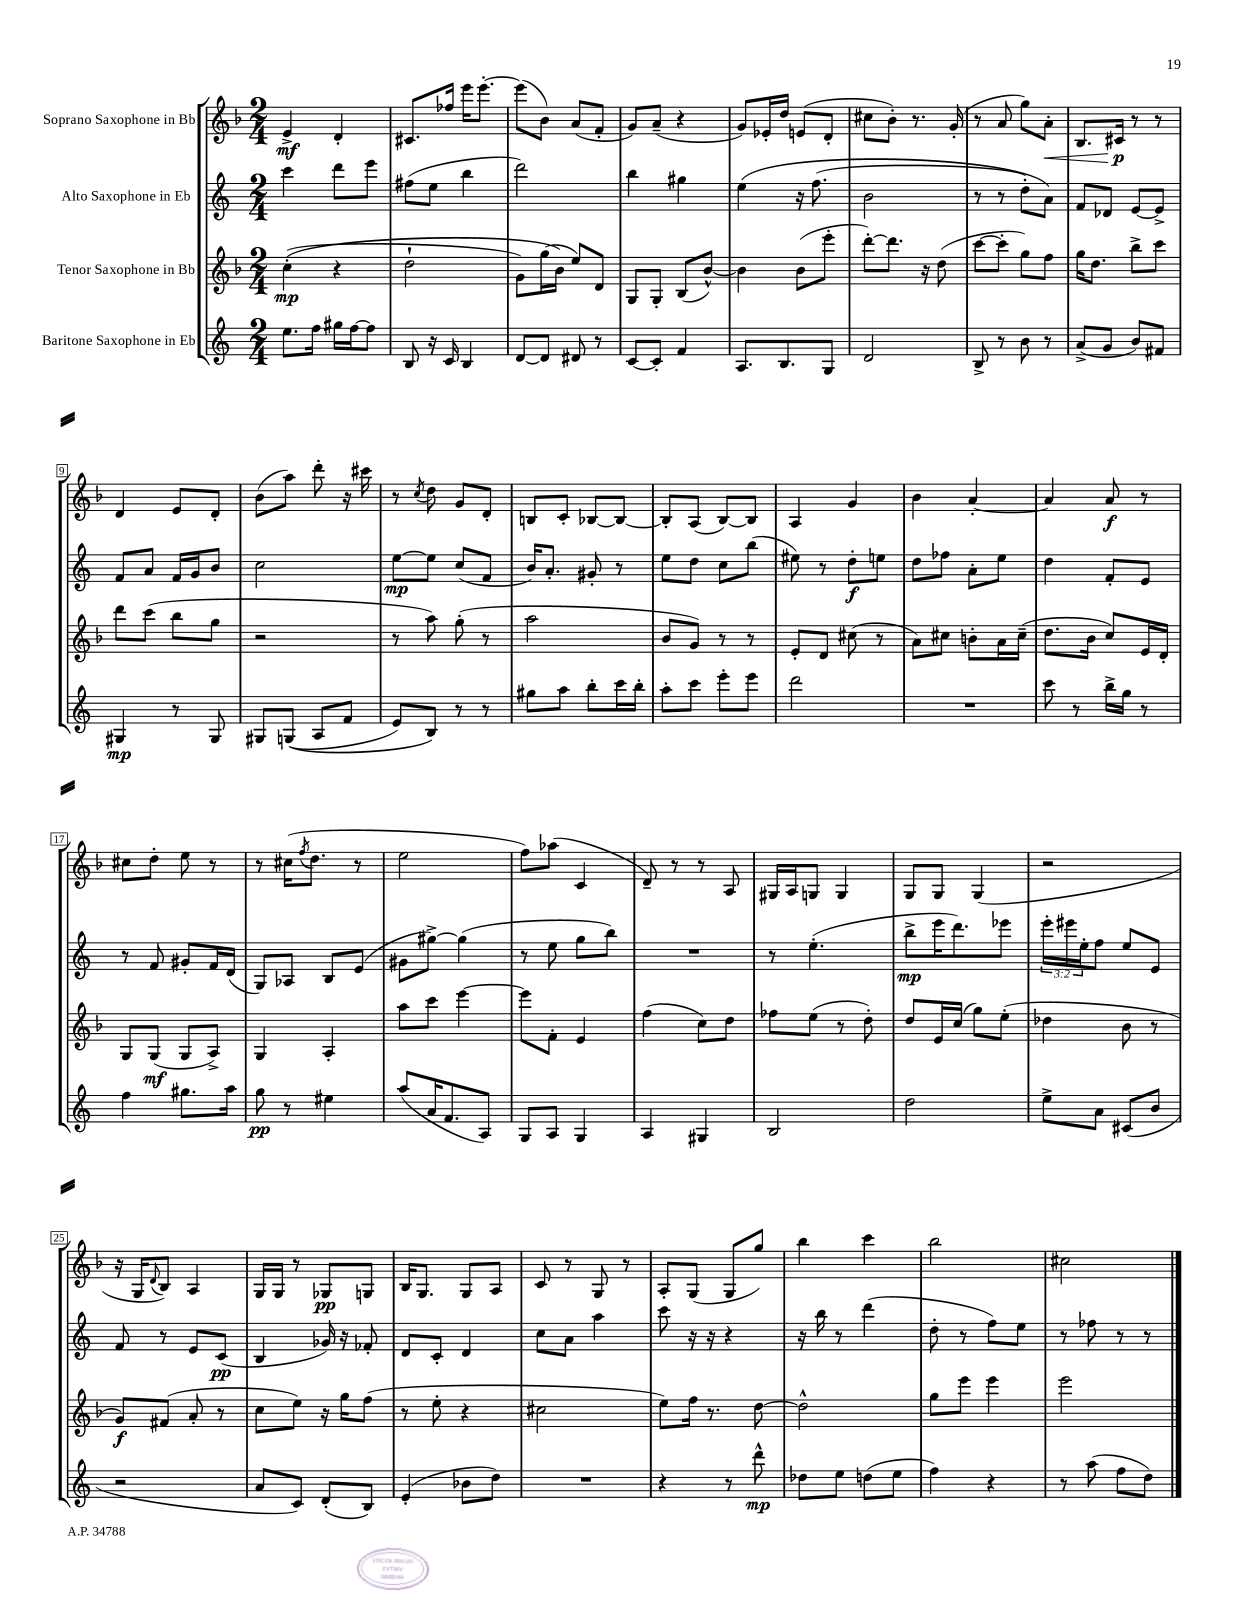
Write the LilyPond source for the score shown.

<<
\new StaffGroup <<
\new Staff = "s0" \with { instrumentName = "Soprano Saxophone in Bb" } {
    \clef treble \key f \major \numericTimeSignature \time 2/4
    e'4->\mf d'4-. |
    cis'8. fes''16 e'''16 e'''8.~-. |
    e'''8( bes'8) a'8( f'8-. |
    g'8) a'8--( r4 |
    g'8) ees'16-. d''16 e'8( d'8-. |
    cis''8 bes'8-.) r8. g'16-.( |
    r8 a'8 g''8) a'8-.\< |
    bes8. cis'16\p\! r8 r8 |
    d'4 e'8 d'8-. |
    bes'8( a''8) d'''8-. r16 cis'''16 |
    r8 \acciaccatura { c''8 } d''8 g'8 d'8-. |
    b8 c'8-. bes8~ bes8~ |
    bes8-. a8( bes8~) bes8 |
    a4 g'4 |
    bes'4 a'4~-. |
    a'4 a'8\f r8 |
    cis''8 d''8-. e''8 r8 |
    r8 cis''16( \acciaccatura { f''8 } d''8. r8 |
    e''2 |
    f''8) aes''8( c'4 |
    d'8--) r8 r8 a8 |
    gis16 a16 g8 g4 |
    g8 g8 g4( |
    r2 |
    r16 g16 \appoggiatura { d'8 } bes8) a4 |
    g16 g16 r8 ges8\pp g8 |
    bes16 g8. g8 a8 |
    c'8 r8 g8 r8 |
    a8-. g8( g8 g''8) |
    bes''4 c'''4 |
    bes''2 |
    cis''2 \bar "|." |
}
\new Staff = "s1" \with { instrumentName = "Alto Saxophone in Eb" } {
    \clef treble \key c \major \numericTimeSignature \time 2/4 \override Staff.TupletNumber.text = #tuplet-number::calc-fraction-text
    c'''4 d'''8 e'''8 |
    fis''8( e''8 b''4 |
    d'''2) |
    b''4 gis''4 |
    e''4\( r16 f''8.( |
    b'2 |
    r8 r8 d''8-.) a'8\) |
    f'8 des'8 e'8~ e'8-> |
    f'8 a'8 f'16 g'16 b'8 |
    c''2 |
    e''8~\mp e''8 c''8( f'8 |
    b'16) a'8.-. gis'8-. r8 |
    e''8 d''8 c''8 b''8( |
    eis''8) r8 d''8-.\f e''8 |
    d''8 fes''8 a'8-. e''8 |
    d''4 f'8-. e'8 |
    r8 f'8 gis'8-. f'16 d'16( |
    g8) aes8 b8 e'8( |
    gis'8 gis''8~->) gis''4( |
    r8 e''8 g''8 b''8) |
    R2 |
    r8 e''4.-.( |
    b''8->\mp e'''16 d'''8.) ees'''8 |
    \tuplet 3/2 { e'''16-. eis'''16 e''16-. } f''8 e''8 e'8 |
    f'8 r8 e'8 c'8\pp( |
    b4 ges'16) r16 fes'8-. |
    d'8 c'8-. d'4 |
    c''8 a'8 a''4 |
    c'''8 r16 r16 r4 |
    r16 b''16 r8 d'''4( |
    d''8-. r8 f''8) e''8 |
    r8 fes''8 r8 r8 \bar "|." |
}
\new Staff = "s2" \with { instrumentName = "Tenor Saxophone in Bb" } {
    \clef treble \key f \major \numericTimeSignature \time 2/4
    c''4-.\mp(\( r4 |
    d''2-! |
    g'8) g''16( bes'16\) e''8) d'8 |
    g8 g8-. bes8( bes'8~-^) |
    bes'4 bes'8( e'''8-. |
    d'''8~-.) d'''8. r16 d''8( |
    c'''8~ c'''8-. g''8) f''8 |
    g''16 d''8. bes''8-> c'''8 |
    d'''8 c'''8( bes''8 g''8 |
    r2 |
    r8 a''8) g''8-.( r8 |
    a''2 |
    bes'8 g'8) r8 r8 |
    e'8-. d'8 cis''8( r8 |
    a'8) cis''8 b'8-. a'16 cis''16--( |
    d''8. bes'16 c''8) e'16 d'16-. |
    g8 g8\mf( g8 a8->) |
    g4 a4-. |
    a''8 c'''8 e'''4~ |
    e'''8 f'8-. e'4 |
    f''4( c''8) d''8 |
    fes''8 e''8( r8 d''8-.) |
    d''8 e'16 c''16( g''8) e''8-.( |
    des''4 bes'8 r8 |
    g'8\f) fis'8( a'8-. r8 |
    c''8 e''8) r16 g''16 f''8( |
    r8 e''8-. r4 |
    cis''2 |
    e''8) f''16 r8. d''8~ |
    d''2-^ |
    g''8 e'''8 e'''4 |
    e'''2 \bar "|." |
}
\new Staff = "s3" \with { instrumentName = "Baritone Saxophone in Eb" } {
    \clef treble \key c \major \numericTimeSignature \time 2/4
    e''8. f''16 gis''16 f''16~ f''8 |
    b8 r16 c'16 b4 |
    d'8~ d'8 dis'8 r8 |
    c'8~ c'8-. f'4 |
    a8. b8. g8 |
    d'2 |
    b8-> r8 b'8 r8 |
    a'8->( g'8 b'8) fis'8 |
    gis4\mp r8 gis8 |
    gis8 g8(\( a8 f'8 |
    e'8) b8\) r8 r8 |
    gis''8 a''8 b''8-. c'''16 b''16-. |
    a''8-. c'''8 e'''8-. e'''8 |
    d'''2 |
    R2 |
    c'''8 r8 b''16-> g''16 r8 |
    f''4 gis''8. a''16 |
    g''8\pp r8 eis''4 |
    a''8( a'16 f'8. a8) |
    g8 a8 g4 |
    a4 gis4 |
    b2 |
    d''2 |
    e''8-> a'8 cis'8( b'8 |
    r2 |
    a'8 c'8) d'8-.( b8) |
    e'4-.( bes'8 d''8) |
    R2 |
    r4 r8 d'''8-^\mp |
    des''8 e''8 d''8( e''8 |
    f''4) r4 |
    r8 a''8( f''8 d''8) \bar "|." |
}
>>
>>
\layout { \context { \Score \override BarNumber.stencil = #(make-stencil-boxer 0.1 0.3 ly:text-interface::print) } }
